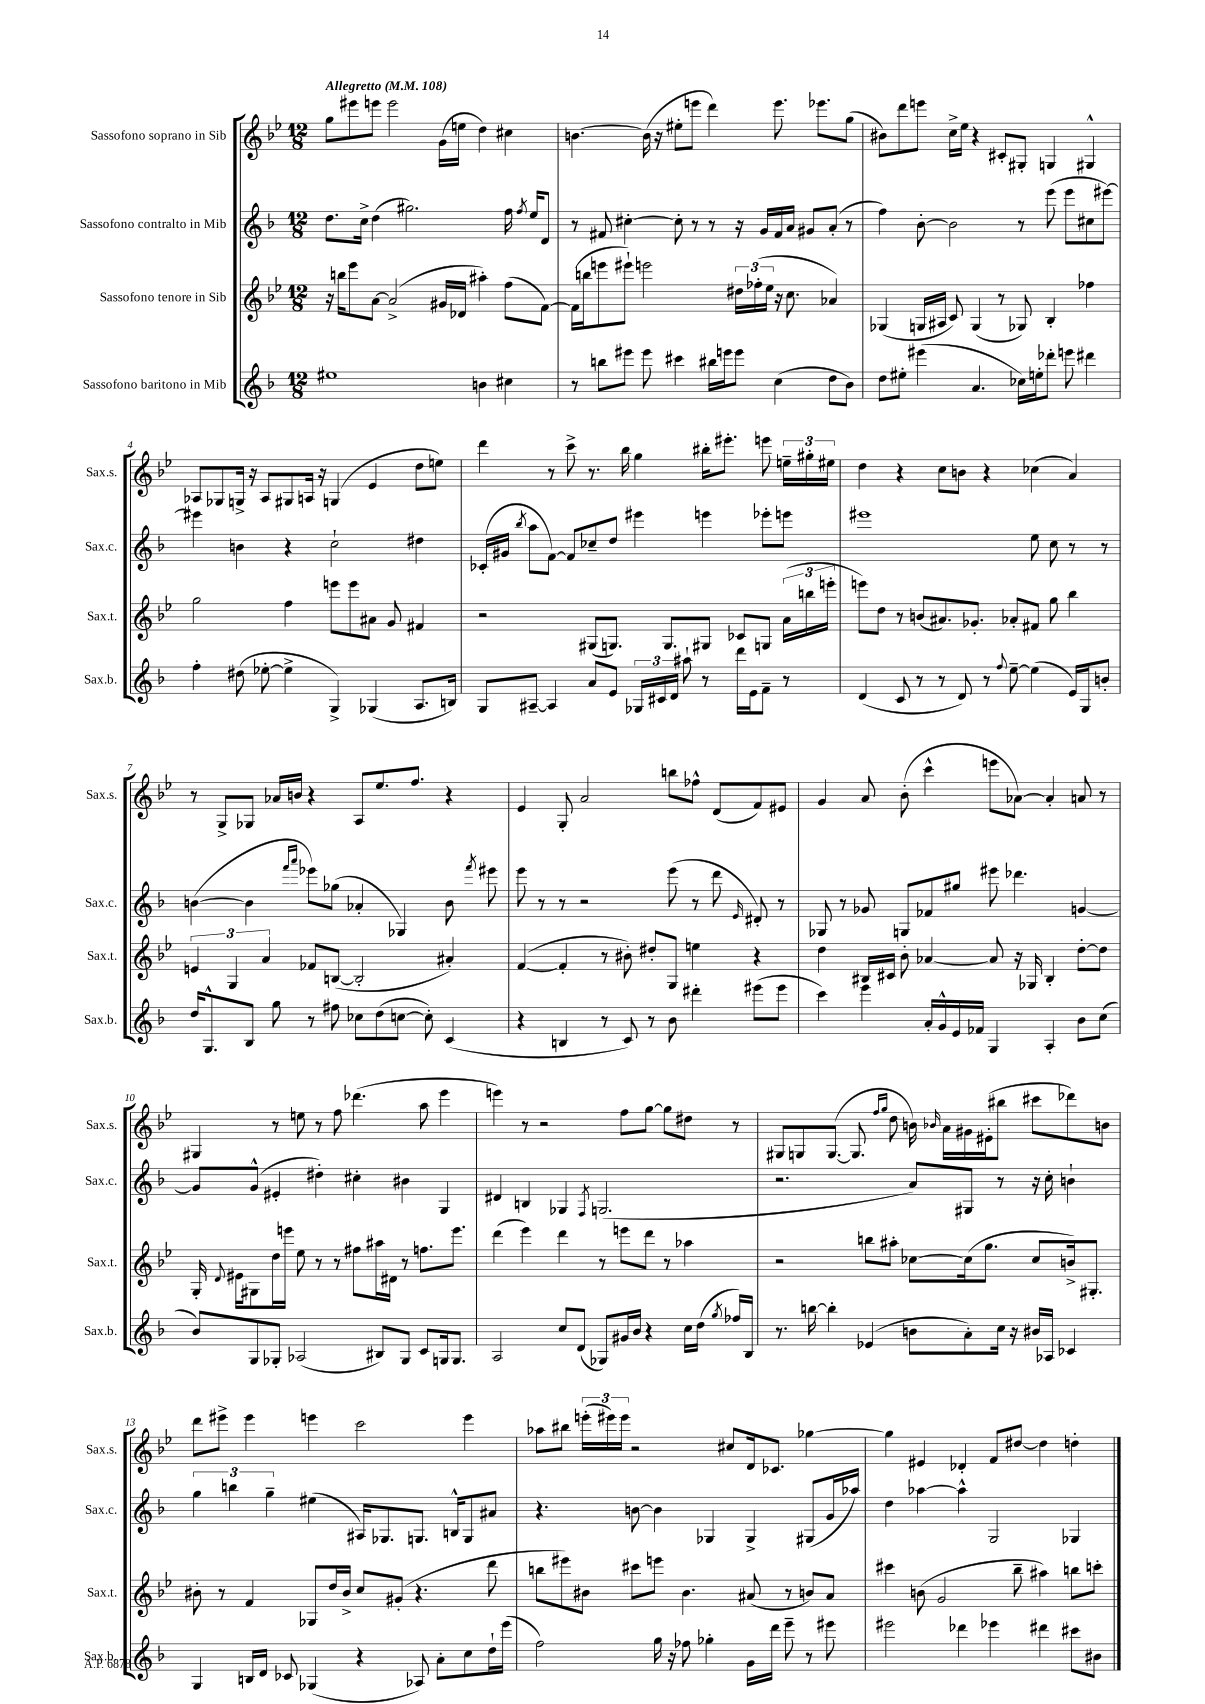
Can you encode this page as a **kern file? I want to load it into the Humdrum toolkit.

**kern	**kern	**kern	**kern
*part4	*part3	*part2	*part1
*staff4	*staff3	*staff2	*staff1
*I"Sassofono baritono in Mib	*I"Sassofono tenore in Sib	*I"Sassofono contralto in Mib	*I"Sassofono soprano in Sib
*I'Sax.b.	*I'Sax.t.	*I'Sax.c.	*I'Sax.s.
*clefG2	*clefG2	*clefG2	*clefG2
*k[b-]	*k[b-e-]	*k[b-]	*k[b-e-]
*M12/8	*M12/8	*M12/8	*M12/8
*MM108	*MM108	*MM108	*MM108
=1	=1	=1	=1
!	!	!	!LO:TX:a:B:t=Allegretto
1ee#X	16r	8.dd\L	8gg\L
.	16bbn\KL	.	.
.	8eee-\	.	8eee#X\
.	.	16cc^\Jk	.
.	[8a\J	(4dd\	8eeen\J
.	(2a^/]	.	2eee\
.	.	2.gg#X\)	.
.	16g#X/LL	.	(16g\LL
.	16d-X/JJ	.	16een\JJ
4bn\	4aa#X'\)	.	4dd\)
4cc#X\	(8ff\L	16ff\	4cc#X\
.	.	8qff/	.
.	.	16ee/KL	.
.	[8f\J)	8d/J	.
=2	=2	=2	=2
8r	(16f\LL]	8r	[4.bn\
.	16bbn\J	.	.
8bbn\L	8eeen\	8f#X/	.
8eee#X\J	8eee#X`\J)	[4cc#X'\	.
8eee#\	2eeen\	.	(16b\]
.	.	.	16r
4ccc#X\	.	8cc#'\]	8ee#X'\L
.	.	8r	8eeen\J
16bb#X\LL	.	8r	4ddd\)
16eeen\J	.	.	.
8eee\J	24dd#X\LL	16r	.
.	(24ff-X'\	.	.
.	.	16g/LL	.
.	24ee-\JJ	.	.
(4cc\	16r	16f#/	8.eee\
.	8.cc\	16a/JJ	.
.	.	8g#X/L	.
.	.	.	8.eee-X\L
8dd\L	4a-X/)	(8a'/J	.
8b-\J)	.	8r	(8gg\J
=3	=3	=3	=3
8dd\L	(4G-X/	4ff\)	8b#X\L)
8ee#X'\J	.	.	8ddd\
(4eee#X\	16Gn/LL	[8b-'\	8eeen\J
.	16A#X/JJ	.	.
.	8c/)	2b-\]	16cc^\LL
.	.	.	16ee-\JJ
4.a/	(4G/	.	4r
.	8r	.	8c#X'/L
16cc-X\LL)	8G-X/)	8r	8G#X'/J
16een'\J	.	.	.
8ddd-X'\J	4B-'/	(8eee\	4Gn/
8eeen\	.	8eee\L	.
4ddd#X\	4ff-X\	8cc#X\	4G#X^^/
.	.	[8eee#X\J)	.
!!LO:LB:g=z
=4	=4	=4	=4
4ff'\	2gg\	4eee#X\]	8A-X/L
.	.	.	8G-X/
(8dd#X\	.	4bn\	16Gn^/Jk
.	.	.	16r
[8ee-X'\	.	.	8A-/L
4ee-^\]	4ff\	4r	8G#X/
.	.	.	16An/Jk
.	.	.	16r
4G^/)	8eeen\L	2cc`\	(4Gn/
.	8eee\	.	.
(4G-X/	8a#X\J	.	4e-/
.	8g/	.	.
8.A/L	4f#X/	4dd#X\	8dd\L
.	.	.	8een\J)
16Bn/Jk)	.	.	.
=5	=5	=5	=5
8G/L	2r	(16c-X'/LL	4ddd\
.	.	16g#X/JJ	.
.	.	8qbb-/	.
[8A#X~/J	.	8aa\L	.
4A#/]	.	[8f\J)	8r
.	.	8f/L]	8ccc^\
8a/L	(8G#X/L	8cc-X~/	8.r
8e/J	8.Gn/J)	8dd/J	.
.	.	.	16bb-\
24G-X/LL	.	4eee#X\	4gg\
24c#X/	.	.	.
.	8.G/L	.	.
24d/JJ	.	.	.
8aa#X`\	.	.	.
8r	8G#X/J	4eeen\	16bb#X'\KL
.	.	.	8.eee#X'\J
16ddd\LL	8c-X/L	.	.
16e\J	.	.	.
8f~\J	8Gn/J	8eee-X'\L	8eeen\
8r	(24a\LL	8eeen\J	24een~\LL
.	24bbn\	.	24gg#X'\
.	24eeen'\JJ	.	24ee#X\JJ
=6	=6	=6	=6
(4d/	8eeen\L)	1eee#X	4dd\
.	8dd\J	.	.
8c/	8r	.	4r
8r	(8bn/L	.	.
8r	8.a#X/)	.	8cc\L
8d/)	.	.	8bn\J
.	8.g-X'/J	.	.
8r	.	.	4r
8qqff/	.	.	.
[8ee~\	8a-X'/L	.	.
(4ee\]	8f#X/J	8ee\	(4cc-X\
.	8gg\	8cc\	.
16e/LL)	4bb-\	8r	4a/)
16G/J	.	.	.
8bn'/J	.	8r	.
!!LO:LB:g=z
=7	=7	=7	=7
16dd/KL	6en/	([4bn\	8r
8.G^^/	.	.	.
.	.	.	8G^/L
.	6G/	.	.
8B-/J	.	4b\]	8G-X/J
.	6a/	.	.
8gg\	.	.	16a-X/LL
.	.	.	16bn/JJ
.	.	16qqfff/LL	.
.	.	16qqaaa/JJ	.
8r	8f-X/L	8eee-X\L)	4r
8ff#X\	([8Bn/J	(8gg-X\J	.
8cc-X\L	2B'/]	4a-X'/	8A/L
(8dd\	.	.	8.ee-/
[8ccn\J	.	4G-X/)	.
.	.	.	8.ff/J
8cc'\])	.	.	.
(4c/	4a#X'/)	8b\	4r
.	.	8qfff/	.
.	.	8eee#X\	.
=8	=8	=8	=8
4r	([4f/	8eee\	4e-/
.	.	8r	.
4Bn/	4f'/]	8r	8G'/
.	.	2r	2a/
8r	8r	.	.
8c/)	8b#X'\)	.	.
8r	8dd#X'/L	.	.
8b-\	8G/J	(8eee\	8bbn\L
4ddd#X'\	4een\	8r	8ff-X^^\J
.	.	8ddd\	(8d/L
.	.	16qqe/	.
(8eee#X\L	4r	8d#X'/)	8f/)
8eee#\J	.	8r	8e#X/J
=9	=9	=9	=9
4ccc\)	4dd\	8G-X/	4g/
.	.	8r	.
4eee\	16B#X/LL	8g-X/	8a/
.	16c#X/JJ	.	.
.	8b-'\	8Gn/L	(8b-'\
16a'/LL	[4a-X/	8f-X/	4ccc^^\
16g^^/	.	.	.
16e/	.	8gg#X/J	.
16f-X/JJ	.	.	.
4G/	8a-/]	8eee#X\	8eeen\L
.	16r	4.ddd-X\	[8a-X\J)
.	16G-X/	.	.
4A'/	4B#'/	.	4a-'/]
8b-\L	[8dd'\L	[4gn/	8an/
(8cc\J	8dd\J]	.	8r
!!LO:LB:g=z
=10	=10	=10	=10
8b-/L)	16G'/	8g/L]	4G#X/
.	8qqd/	.	.
.	16e#X\KL	.	.
8G/	8G#X\	(8g^^/J	.
8G-X'/J	16dd\L	4e#X'/	8r
.	16eeen\JJ	.	.
(2A-X/	8ee-\	.	8een\
.	8r	4dd#X'\)	8r
.	8r	.	8ff\
.	8ff#X\L	4cc#X'\	(4.ddd-X\
8B#X/L)	16aa#X\L	.	.
.	16d#X\JJ	.	.
8G-/J	8r	4b#X\	.
8c/L	8.ffn\L	.	8aa\
16Gn/k	.	4G/	4eee-\
8.G/J	8.eee\J	.	.
=11	=11	=11	=11
2A/	(4ddd\	4d#X/	4eeen\)
.	4eee-\)	4Bn/	8r
.	.	.	2r
8cc/L	4ddd\	4G-X/	.
(8d/J	.	.	.
.	.	8qF/	.
8G-X/L)	8r	(2.Gn/	.
16g#X/L	8eeen\L	.	8ff\L
16b-/JJ	.	.	.
4r	8ddd\J	.	[8gg\J
.	8r	.	8gg\L]
16cc\LL	4aa-X\	.	8dd#X\J
(16dd\JJ	.	.	.
8qgg/	.	.	.
16ff-X/LL)	.	.	8r
16B-/JJ	.	.	.
=12	=12	=12	=12
8.r	2r	2.r	8G#X/L
.	.	.	8Gn/
[16bbn\	.	.	.
4bb'\]	.	.	([8.G/J
.	.	.	8.G/]
(4e-X/	8bbn\L	.	.
.	.	.	16qqff/LL
.	.	.	16qqgg/JJ
.	8aa#X'\J	.	8dd\
8bn\L	[8cc-X\L	8a/L)	16bn\)
.	.	.	16qqb-X/
.	.	.	16a\LL
8a'\)	(16cc-\k]	8G#X/J	16g#X\
.	8.gg\J	.	(16e#X'\J
16cc\Jk	.	8r	8bb#X\J
16r	.	.	.
16b#X/LL	8cc-/L	16r	8ccc#X\L
16A-X/JJ	.	16cc'\	.
4c-X/	16bn^/k)	4bn`\	8ddd-X\)
.	8.G#X'/J	.	.
.	.	.	8bn\J
!!LO:LB:g=z
=13	=13	=13	=13
4G/	8b#X'\	6gg\	8ddd\L
.	8r	.	8eee#X^\J
.	.	6bbn\	.
16Bn/LL	4f/	.	4eee#\
16d/JJ	.	.	.
.	.	6gg~\	.
8c-X/	.	.	.
(4G-X/	8G-X/L	(4ee#X\	4eeen\
.	16dd/L	.	.
.	16b#^/JJ	.	.
4r	8cc/L	16A#X/KL)	2ccc\
.	.	8.G-X/	.
.	(8g#X'/J	.	.
8A-X/)	4.r	8.Gn/J	.
8a'\L	.	.	.
.	.	16Bn^^/KL	.
8cc\	.	8G/	4eee\
16dd`\L	8ddd\	8a#X/J	.
(16eee\JJ	.	.	.
=14	=14	=14	=14
2ff\)	8bbn\L	4.r	8aa-X\L
.	8eee#X\)	.	8bb#X\J
.	8b#X\J	.	(24eeen'\LL
.	.	.	24eee#X\)
.	.	.	24eee#\JJ
.	8ccc#X\L	[8bn\	2r
16gg\	8eeen\J	4b\]	.
16r	.	.	.
8ff-X\	4.b#\	.	.
4gg-X'\	.	4G-X/	.
.	.	.	8cc#X/L
16g\LL	(8a#X/	4G-^/	16d/k
16ddd\JJ	.	.	8.c-X/J
8eee~\	8r	.	.
8r	8bn/L)	(8G#X/L	[4gg-X\
8eee#X\	8a#/J	16g/L	.
.	.	16aa-X/JJ)	.
=15	=15	=15	=15
2eee#X\	4ccc#X\	4dd\	4gg-\]
.	(8bn\	[4aa-X\	4e#X/
.	2g/	.	.
4ddd-X\	.	4aa-^^\]	4d-X'/
4eee-X\	.	2G/	8f/L
.	8bb-~\	.	[8dd#X/J
4ddd#X\	4aa#X\)	.	4dd#\]
8ccc#X\L	8bbn\L	4G-X/	4ddn'\
8b#X\J	8cccn'\J	.	.
==	==	==	==
*-	*-	*-	*-
